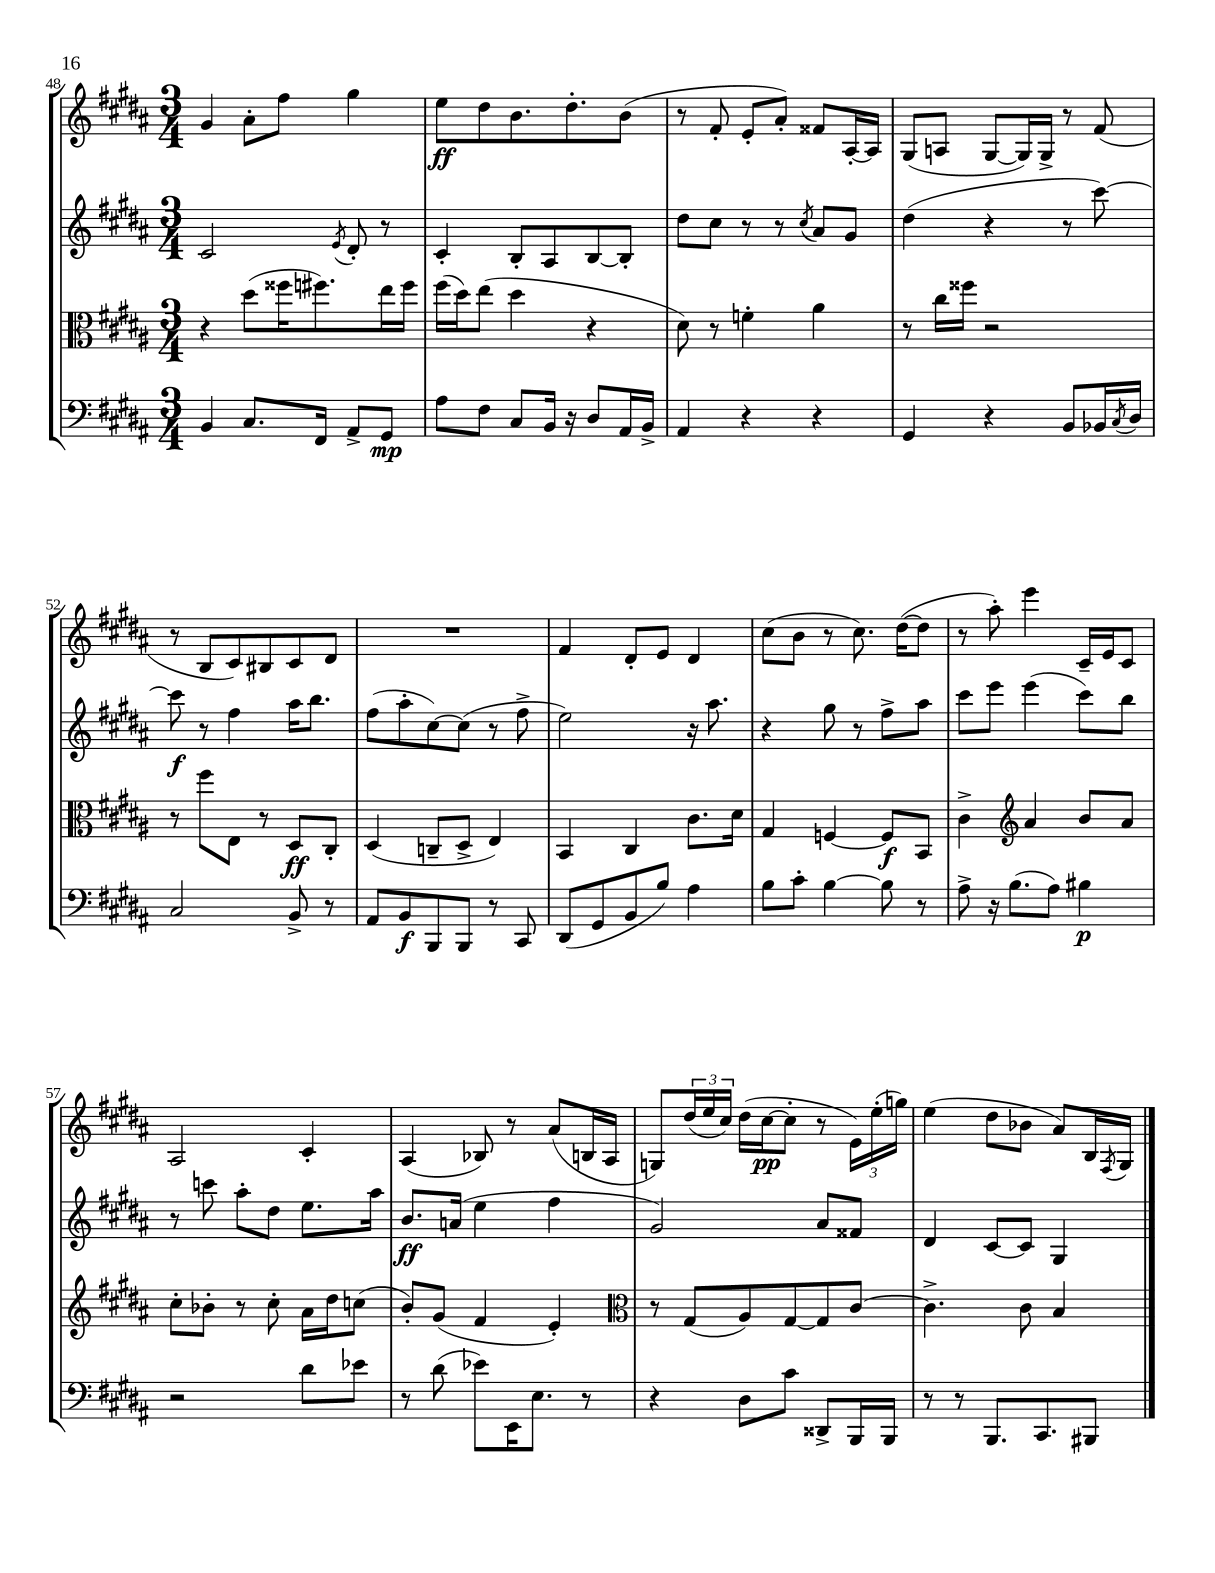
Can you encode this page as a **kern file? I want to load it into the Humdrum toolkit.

**kern	**dynam	**kern	**dynam	**kern	**dynam	**kern	**dynam
*part4	*part4	*part3	*part3	*part2	*part2	*part1	*part1
*staff4	*staff4	*staff3	*staff3	*staff2	*staff2	*staff1	*staff1
*clefF4	*	*clefC3	*	*clefG2	*	*clefG2	*
*k[f#c#g#d#a#]	*	*k[f#c#g#d#a#]	*	*k[f#c#g#d#a#]	*	*k[f#c#g#d#a#]	*
*M3/4	*	*M3/4	*	*M3/4	*	*M3/4	*
=48	=48	=48	=48	=48	=48	=48	=48
4BB/	.	4r	.	2c#/	.	4g#/	.
8.C#/L	.	(8dd#\L	.	.	.	8a#'\L	.
.	.	16ff##X\K	.	.	.	8ff#\J	.
16FF#/Jk	.	8.ff#X\)	.	.	.	.	.
.	.	.	.	8qe/	.	.	.
8AA#^/L	.	.	.	8d#'/	.	4gg#\	.
8GG#/J	mp	16ee\L	.	8r	.	.	.
.	.	16ff#\JJ	.	.	.	.	.
=49	=49	=49	=49	=49	=49	=49	=49
8A#\L	.	(16ff#\LL	.	4c#'/	.	8ee\L	ff
.	.	16dd#\J)	.	.	.	.	.
8F#\J	.	(8ee\J	.	.	.	8dd#\	.
8C#/L	.	4dd#\	.	8B'/L	.	8.b\	.
16BB/Jk	.	.	.	8A#/	.	.	.
16r	.	.	.	.	.	8.dd#'\	.
8D#/L	.	4r	.	[8B/	.	.	.
16AA#/L	.	.	.	8B'/J]	.	(8b\J	.
16BB^/JJ	.	.	.	.	.	.	.
=50	=50	=50	=50	=50	=50	=50	=50
4AA#/	.	8d#\)	.	8dd#\L	.	8r	.
.	.	8r	.	8cc#\J	.	8f#'/	.
4r	.	4fn'\	.	8r	.	8e'/L	.
.	.	.	.	8r	.	8a#'/J)	.
.	.	.	.	8qcc#/	.	.	.
4r	.	4a#\	.	8a#/L	.	8f##X/L	.
.	.	.	.	8g#/J	.	[16A#'/L	.
.	.	.	.	.	.	16A#/JJ]	.
=51	=51	=51	=51	=51	=51	=51	=51
4GG#/	.	8r	.	(4dd#\	.	(8G#/L	.
.	.	16cc#\LL	.	.	.	8An/J	.
.	.	16ff##X\JJ	.	.	.	.	.
4r	.	2r	.	4r	.	[8G#/L	.
.	.	.	.	.	.	16G#/L])	.
.	.	.	.	.	.	16G#^/JJ	.
8BB/L	.	.	.	8r	.	8r	.
16BB-X/L	.	.	.	[8ccc#\)	.	(8f#/	.
8qC#/	.	.	.	.	.	.	.
16D#/JJ	.	.	.	.	.	.	.
!!LO:LB:g=z
=52	=52	=52	=52	=52	=52	=52	=52
2C#/	.	8r	.	8ccc#\]	f	8r	.
.	.	8ff#\L	.	8r	.	8B/L	.
.	.	8E\J	.	4ff#\	.	8c#/)	.
.	.	8r	.	.	.	8B#X/	.
8BB^/	.	8D#/L	ff	16aa#\KL	.	8c#/	.
.	.	.	.	8.bb\J	.	.	.
8r	.	8C#'/J	.	.	.	8d#/J	.
=53	=53	=53	=53	=53	=53	=53	=53
8AA#/L	.	(4D#/	.	(8ff#\L	.	2.r	.
8BB/	f	.	.	8aa#'\	.	.	.
8BBB/	.	8Cn~/L	.	[8cc#\)	.	.	.
8BBB/J	.	8D#^/J	.	(8cc#\J]	.	.	.
8r	.	4E/)	.	8r	.	.	.
8CC#/	.	.	.	8ff#^\	.	.	.
=54	=54	=54	=54	=54	=54	=54	=54
(8DD#/L	.	4BB/	.	2ee\)	.	4f#/	.
8GG#/	.	.	.	.	.	.	.
8BB/	.	4C#/	.	.	.	8d#'/L	.
8B/J)	.	.	.	.	.	8e/J	.
4A#\	.	8.c#\L	.	16r	.	4d#/	.
.	.	.	.	8.aa#\	.	.	.
.	.	16d#\Jk	.	.	.	.	.
=55	=55	=55	=55	=55	=55	=55	=55
8B\L	.	4G#/	.	4r	.	(8cc#\L	.
8c#'\J	.	.	.	.	.	8b\J	.
[4B\	.	[4Fn/	.	8gg#\	.	8r	.
.	.	.	.	8r	.	8.cc#\)	.
8B\]	.	8F/L]	f	8ff#^\L	.	.	.
.	.	.	.	.	.	([16dd#\KL	.
8r	.	8BB/J	.	8aa#\J	.	8dd#\J]	.
=56	=56	=56	=56	=56	=56	=56	=56
8A#^\	.	4c#^\	.	8ccc#\L	.	8r	.
16r	.	.	.	8eee\J	.	8aa#'\)	.
(8.B\L	.	.	.	.	.	.	.
*	*	*clefG2	*	*	*	*	*
.	.	4a#/	.	(4eee\	.	4eee\	.
8A#\J)	.	.	.	.	.	.	.
4B#X\	p	8b/L	.	8ccc#\L)	.	16c#~/LL	.
.	.	.	.	.	.	16e/J	.
.	.	8a#/J	.	8bb\J	.	8c#/J	.
!!LO:LB:g=z
=57	=57	=57	=57	=57	=57	=57	=57
2r	.	8cc#'\L	.	8r	.	2A#/	.
.	.	8b-X'\J	.	8cccn\	.	.	.
.	.	8r	.	8aa#'\L	.	.	.
.	.	8cc#'\	.	8dd#\J	.	.	.
8d#\L	.	16a#\LL	.	8.ee\L	.	4c#'/	.
.	.	16dd#\J	.	.	.	.	.
8e-X\J	.	(8ccn\J	.	.	.	.	.
.	.	.	.	16aa#\Jk	.	.	.
=58	=58	=58	=58	=58	=58	=58	=58
8r	.	8b'/L)	.	8.b/L	ff	(4A#/	.
(8d#\	.	(8g#/J	.	.	.	.	.
.	.	.	.	(16an/Jk	.	.	.
8e-X\L)	.	4f#/	.	4ee\	.	8B-X/)	.
16EE\K	.	.	.	.	.	8r	.
8.E\J	.	.	.	.	.	.	.
.	.	4e'/)	.	4ff#\	.	(8a#/L	.
8r	.	.	.	.	.	16Bn/L	.
.	.	.	.	.	.	16A#/JJ	.
=59	=59	=59	=59	=59	=59	=59	=59
*	*	*clefC3	*	*	*	*	*
4r	.	8r	.	2g#/)	.	8Gn/L)	.
.	.	(8G#/L	.	.	.	(24dd#/L	.
.	.	.	.	.	.	24ee/	.
.	.	.	.	.	.	24cc#/JJ)	.
8D#\L	.	8A#/)	.	.	.	(16dd#\LL	.
.	.	.	.	.	.	[16cc#\J	pp
8c#\J	.	[8G#/	.	.	.	8cc#'\J]	.
8DD##X^/L	.	8G#/]	.	8a#/L	.	8r	.
16BBB/L	.	[8c#/J	.	8f##X/J	.	24e\LL)	.
.	.	.	.	.	.	(24ee'\	.
16BBB/JJ	.	.	.	.	.	.	.
.	.	.	.	.	.	24ggn\JJ)	.
=60	=60	=60	=60	=60	=60	=60	=60
8r	.	4.c#^\]	.	4d#/	.	(4ee\	.
8r	.	.	.	.	.	.	.
8.BBB/L	.	.	.	[8c#/L	.	8dd#\L	.
.	.	8c#\	.	8c#/J]	.	8b-X\J	.
8.CC#/	.	.	.	.	.	.	.
.	.	4B/	.	4G#/	.	8a#/L)	.
8BBB#X/J	.	.	.	.	.	16B/L	.
.	.	.	.	.	.	8qF#/	.
.	.	.	.	.	.	16G#/JJ	.
==	==	==	==	==	==	==	==
*-	*-	*-	*-	*-	*-	*-	*-
